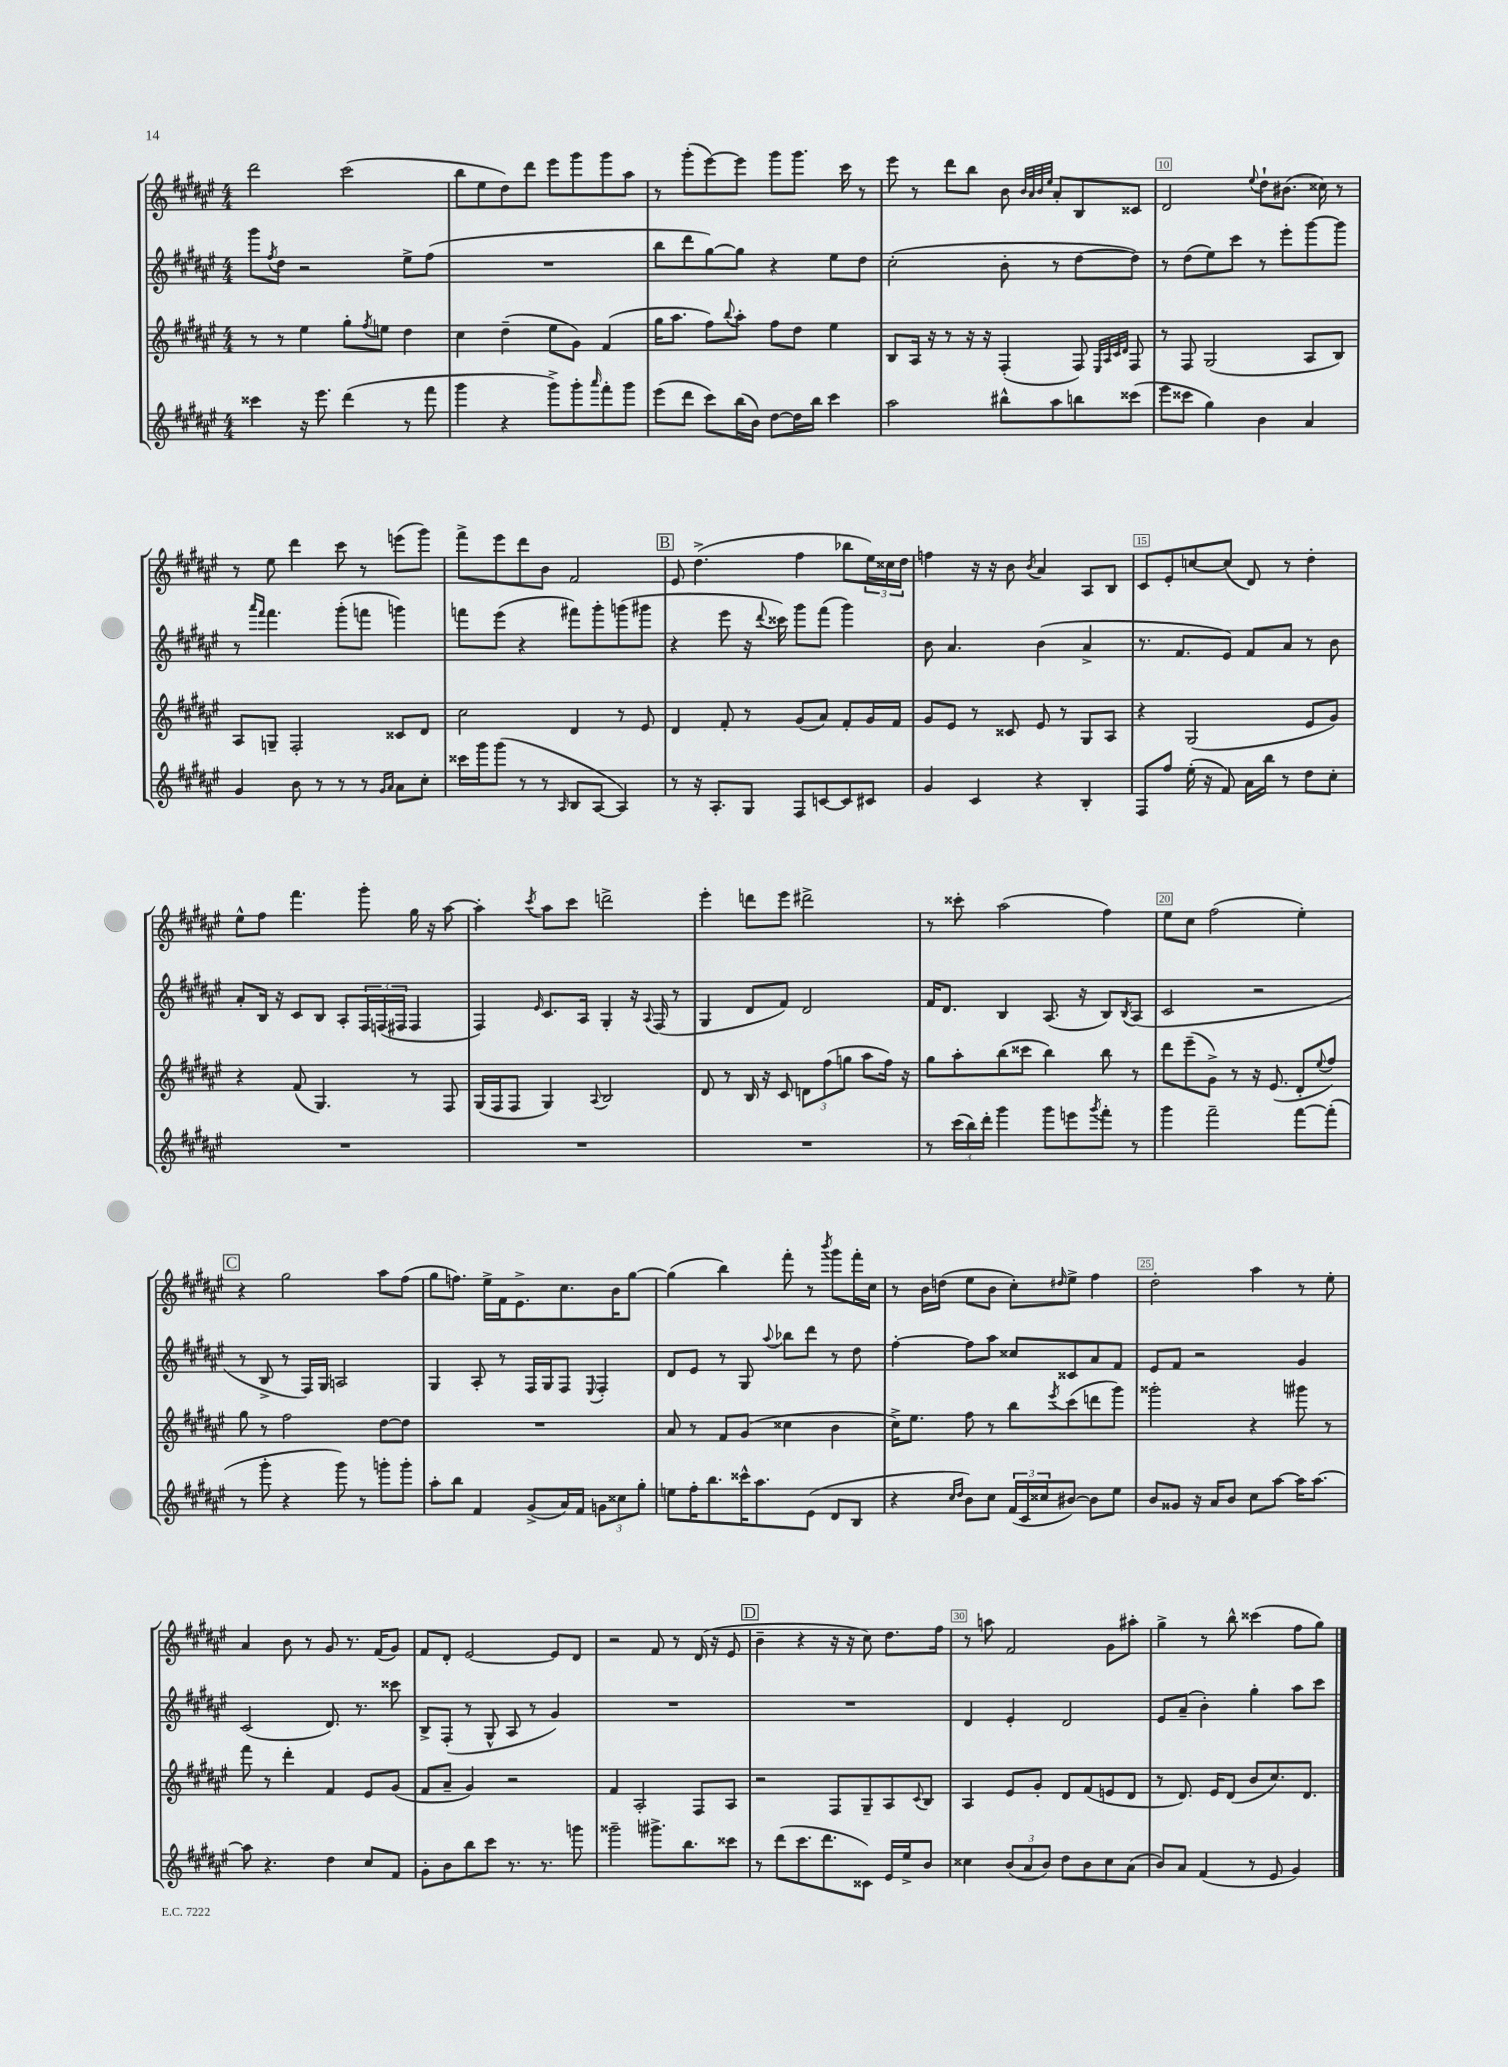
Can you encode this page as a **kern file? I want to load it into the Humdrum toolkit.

**kern	**kern	**kern	**kern
*part4	*part3	*part2	*part1
*staff4	*staff3	*staff2	*staff1
*clefG2	*clefG2	*clefG2	*clefG2
*k[f#c#g#d#a#e#]	*k[f#c#g#d#a#e#]	*k[f#c#g#d#a#e#]	*k[f#c#g#d#a#e#]
*M4/4	*M4/4	*M4/4	*M4/4
=6	=6	=6	=6
4ccc##X\	8r	8ggg#\L	2ddd#\
.	.	8qff#/	.
.	8r	8dd#\J	.
16r	4ee#\	2r	.
8.eee#\	.	.	.
(4ddd#\	8gg#'\L	.	(2ccc#\
.	8qff#/	.	.
.	8een\J	.	.
8r	4dd#\	8ee#^\L	.
8fff#\	.	(8ff#\J	.
=7	=7	=7	=7
4ggg#\	4cc#\	1r	8bb\L
.	.	.	8ee#\
4r	(4dd#~\	.	8dd#\)
.	.	.	8ddd#\J
8ggg#^\L)	8ee#\L	.	8eee#\L
8ggg#'\	8g#\J)	.	8ggg#\
16qqaaa#/	.	.	.
8fff#'\	(4f#/	.	8ggg#\
8ggg#\J	.	.	8aa#\J
=8	=8	=8	=8
(8eee#\L	16gg#\KL	8bb\L	8r
.	8.aa#\J	.	.
8ddd#\J	.	8ddd#\	(8ggg#'\L
8ccc#\L)	8ff#\L)	[8gg#\)	[8eee#\)
.	8qqbb/	.	.
(16bb\L	8aa#'\J	8gg#\J]	8eee#\J]
16b\JJ)	.	.	.
[8dd#\L	8ff#\L	4r	8ggg#\L
16dd#\L]	8dd#\J	.	8.ggg#\J
16bb\JJ	.	.	.
4ccc#\	4ee#\	8ee#\L	.
.	.	.	16ccc#\
.	.	8dd#\J	8r
=9	=9	=9	=9
2aa#\	8B/L	(2cc#'\	8eee#\
.	16A#/Jk	.	8r
.	16r	.	.
.	8r	.	8ddd#\L
.	16r	.	8bb\J
.	16r	.	.
8bb#X^^\L	(4F#'/	8b'\	8b\
.	.	.	32qqb/LLL
.	.	.	32qqa#/
.	.	.	32qqb/
.	.	.	32qqee#/JJJ
8aa#\	.	8r	8a#'/L
8bbn\	8F#/)	[8dd#\L	8B/
.	32qqE#/LLL	.	.
.	32qqA#/	.	.
.	32qqc#/	.	.
.	32qqd#/JJJ	.	.
(8ccc##X\J	8F#/	8dd#\J])	8c##X/J
=10	=10	=10	=10
8eee#\L	8r	8r	2d#/
8ccc##X\J	8F#/	(8dd#\L	.
4gg#\)	(2G#/	8ee#\)	.
.	.	8ccc#\J	.
.	.	.	8qqee#/
4b\	.	8r	8dd#`\L
.	.	8eee#'\L	(8.b#X\J
4a#/	8A#/L	[8ggg#\	.
.	.	.	16cc##X\)
.	8B/J)	8ggg#\J]	8r
!!LO:LB:g=z
=11	=11	=11	=11
4g#/	8A#/L	8r	8r
.	.	16qqaaa#/LL	.
.	.	16qqfff#/JJ	.
.	8Gn~/J	4.fff#\	8ee#\
8b\	2F#'/	.	4ddd#\
8r	.	.	.
8r	.	(8ggg#'\L	8ccc#\
8r	.	8fffn\J	8r
16qqg#/LL	.	.	.
16qqa#/JJ	.	.	.
8a#\L	8c##X/L	4gggn\)	(8eeen\L
8cc#'\J	8d#/J	.	8ggg#\J)
=12	=12	=12	=12
16ccc##X\LL	2cc#\	8fffn\L	8fff#^\L
16ggg#\J	.	.	.
(8ggg#\J	.	(8eee#\J	8eee#\
8r	.	4r	8ddd#\
8r	.	.	8b\J
16qqA#/	.	.	.
8B/L	4d#/	8fff#X\L)	2f#/
[8A#/J	.	8ggg#'\	.
4A#/])	8r	(8gggn\	.
.	8e#/	8ggg#X\J	.
!!LO:REH:place=s1:t=B
=13	=13	=13	=13
8r	4d#/	4r	8e#/
16r	.	.	(4.dd#^\
8.A#'/L	.	.	.
.	8f#'/	8eee#\	.
8G#/J	8r	16r	.
.	.	8qqddd#/	.
.	.	16ccc##X\)	.
8F#/L	(8g#/L	8ggg#\L	4ff#\
[8cn/	8a#/J)	(8fff#\J	.
8c/]	8f#'/L	4ggg#\)	8bb-X\L
8c#X/J	16g#/L	.	24ee#\L)
.	.	.	24cc##X\
.	16f#/JJ	.	.
.	.	.	24dd#\JJ
=14	=14	=14	=14
4g#/	8g#/L	8b\	4ffn\
.	8e#/J	4.a#/	.
4c#/	8r	.	16r
.	.	.	16r
.	8c##X/	.	8b\
.	.	.	8qb/
4r	8e#/	(4b\	4a#/
.	8r	.	.
4B'/	8G#/L	4a#^/	8A#/L
.	8A#/J	.	8B/J
=15	=15	=15	=15
8F#/L	4r	8.r	8c#/L
8ff#/J	.	.	8e#'/
.	.	8.f#/L	.
(16ee#'\	(2G#/	.	[8ccn/
16r	.	.	.
8f#/)	.	8e#/J)	(8cc/J]
16a#\LL	.	8f#/L	8d#/)
16bb\JJ	.	.	.
8r	.	8a#/J	8r
8dd#\L	8e#/L	8r	4dd#'\
8cc#'\J	8g#/J)	8b\	.
!!LO:LB:g=z
=16	=16	=16	=16
1r	4r	8a#'/L	8ee#^^\L
.	.	16B/Jk	8ff#\J
.	.	16r	.
.	(8f#/	8c#/L	4.fff#\
.	4.G#/)	8B/J	.
.	.	8A#'/L	.
.	.	24F#/L	8ggg#'\
.	.	(24Fn/	.
.	.	24F#X/JJ	.
.	8r	4F#/	16gg#\
.	.	.	16r
.	8F#/	.	[8aa#\
=17	=17	=17	=17
1r	(16G#/LL	4F#/)	4aa#'\]
.	16F#/J	.	.
.	8F#/J	.	.
.	.	16qqe#/	8qccc#/
.	4G#/)	8.c#/L	8aa#\L
.	.	.	8ccc#\J
.	.	16A#/Jk	.
.	8qqA#/	.	.
.	2B/	4G#'/	2dddn^\
.	.	16r	.
.	.	8qqA#/	.
.	.	(16F#/	.
.	.	8r	.
=18	=18	=18	=18
1r	8d#/	4G#/	4eee#'\
.	8r	.	.
.	16B/	8d#/L	8dddn\L
.	16r	.	.
.	8c#/	8f#/J)	8eee#\J
.	12dn\L	2d#/	2ddd#X^\
.	(12ff#\	.	.
.	12ggn\J	.	.
.	8aa#\L	.	.
.	16ff#\Jk)	.	.
.	16r	.	.
=19	=19	=19	=19
8r	8gg#\L	16f#/KL	8r
.	.	8.d#/J	.
(24ccc#\LL	8aa#'\	.	8ccc##X'\
24bb\)	.	.	.
24ddd#'\JJ	.	.	.
4ggg#\	(8bb\	4B/	(2aa#\
.	8ccc##X\J	.	.
8ggg#\L	4bb\)	(8.A#/	.
8eeen\	.	.	.
.	.	16r	.
8qggg#/	.	.	.
8fff#'\J	8bb\	8B/L)	4ff#\)
.	.	8qB/	.
8r	8r	(8A#/J	.
=20	=20	=20	=20
4ggg#\	8ddd#\L	2c#/	8ee#\L
.	(8eee#~\	.	8cc#\J
2fff#~\	8g#^\J)	.	(2ff#\
.	8r	.	.
.	16r	2r	.
.	(8.e#/	.	.
[8fff#\L	8d#'/L	.	4ee#'\)
.	8qqee#/	.	.
(8fff#'\J]	8ff#/J)	.	.
!!LO:LB:g=z
!!LO:REH:place=s1:t=C
=21	=21	=21	=21
8r	8gg#\	8r	4r
8ggg#'\	8r	8B^/	.
4r	2ff#\	8r	2gg#\
.	.	16F#/LL)	.
.	.	16G#/JJ	.
8ggg#\)	.	2An/	.
8r	.	.	.
8gggn'\L	[8dd#\L	.	8aa#\L
8ggg'\J	8dd#\J]	.	(8ff#\J
=22	=22	=22	=22
8aa#'\L	1r	4G#/	8gg#\L
8bb\J	.	.	8.ffn\J)
4f#/	.	8A#'/	.
.	.	.	16ee#^\LL
.	.	8r	16f#\J
.	.	.	8.e#^\
(8g#^/L	.	16F#/LL	.
.	.	16G#/J	.
16a#/L)	.	8F#/J	8.cc#\
16f#/JJ	.	.	.
.	.	8qqE#/	.
12gn\L	.	4F#'/	.
.	.	.	16b\K
12cc##X\	.	.	.
.	.	.	[8gg#\J
12gg#'\J	.	.	.
=23	=23	=23	=23
8een\L	8a#/	8d#/L	(4gg#\]
16ff#'\K	8r	8e#/J	.
8.bb\	.	.	.
.	8f#/L	8r	4bb\)
16ccc##X^^\K	(8g#/J	8G#/	.
8.aa#\	.	.	.
.	.	8qqaa#/	.
.	4cc##X\	8bb-X\L	8fff#'\
(8e#\J	.	8ddd#\J	8r
.	.	.	8qbbb/
8d#/L	4b\	8r	8ggg#\L
8B/J	.	8dd#\	16fff#'\L
.	.	.	16cc#\JJ
=24	=24	=24	=24
4r	16cc#^\KL)	[4ff#'\	8r
.	8.ee#\J	.	.
.	.	.	16b\LL
.	.	.	(16ddn\JJ
16qqcc#/LL	.	.	.
16qqdd#/JJ	.	.	.
8b\L)	8ff#\	8ff#\L]	8ee#\L
8cc#\J	8r	8aa#\J	8b\J
(24f#/LL	8bb\L	8cc##X/L	8cc#'\L)
24c#/	.	.	.
24cc##X/J	.	.	.
.	8qeee#/	.	16qqdd#X/
[8b#X/J)	(8ccc#\	8c##X/	8ee#^\J
8b#\L]	8dddn\	8a#/	4ff#\
8ee#\J	8ggg#\J)	8f#/J	.
=25	=25	=25	=25
8b/L	2ggg##X'\	8e#/L	2dd#'\
8g##X/J	.	8f#/J	.
16r	.	2r	.
16a#/KL	.	.	.
8b/J	.	.	.
8cc#\L	4r	.	4aa#\
[8aa#\J	.	.	.
16aa#\KL]	8ggg#X\	4g#/	8r
[8.aa#\J	.	.	.
.	8r	.	8ee#'\
!!LO:LB:g=z
=26	=26	=26	=26
8aa#\]	8fff#\	(2c#/	4a#/
4.r	8r	.	.
.	4ddd#'\	.	8b\
.	.	.	8r
4dd#\	4f#/	8.d#/)	8g#/
.	.	.	8.r
.	.	8.r	.
8cc#/L	8e#/L	.	.
.	.	.	(16f#/KL
8f#/J	(8g#/J	8ccc##X\	8g#/J)
=27	=27	=27	=27
8g#'\L	8f#/L	8B^/L	8f#/L
8b\	8a#~/J	(8F#'/J	8d#'/J
8bb\	4g#/)	8r	[2e#/
8ccc#\J	.	8G#^^/	.
8.r	2r	8A#/	.
.	.	8r	.
8.r	.	.	.
.	.	4g#/)	8e#/L]
8gggn\	.	.	8d#/J
=28	=28	=28	=28
2ggg##X~\	4f#/	1r	2r
.	2A#'/	.	.
8.ggg#X^\L	.	.	8f#/
.	.	.	8r
8.bb\	.	.	.
.	8F#/L	.	(16d#/
.	.	.	16r
8ccc##X\J	8A#/J	.	8e#/
!!LO:REH:place=s1:t=D
=29	=29	=29	=29
8r	2r	1r	4b~\
(8ddd#\L	.	.	.
8.ccc#\	.	.	4r
8.ddd#\	.	.	.
.	8F#/L	.	16r
.	.	.	16r
8c##X\J)	8G#~/	.	8cc#\)
16e#/LL	8A#/	.	8.dd#\L
16ee#^/J	.	.	.
.	8qqc#/	.	.
8b/J	8B/J	.	.
.	.	.	16ff#\Jk
=30	=30	=30	=30
4cc##X\	4A#/	4d#/	8r
.	.	.	8aan\
(12b/L	8e#/L	4e#'/	2f#/
12a#/	.	.	.
.	8g#'/J	.	.
12b/J)	.	.	.
8dd#\L	8d#/L	2d#/	.
8b\	(8f#/	.	.
8cc##\	8en/	.	8g#\L
(8a#\J	8d#/J	.	8aa#X'\J
=31	=31	=31	=31
8b/L)	8r	8e#/L	4gg#^\
8a#/J	8.d#/)	(8a#~/J	.
(4f#/	.	4b'\)	8r
.	16e#/KL	.	.
.	(8d#/J	.	8bb^^\
8r	8b/L	4gg#'\	(4ccc##X\
8e#/	8.cc#/)	.	.
4g#/)	.	8aa#\L	8ff#\L
.	8.d#/J	.	.
.	.	8ccc#\J	8gg#\J)
==	==	==	==
*-	*-	*-	*-
